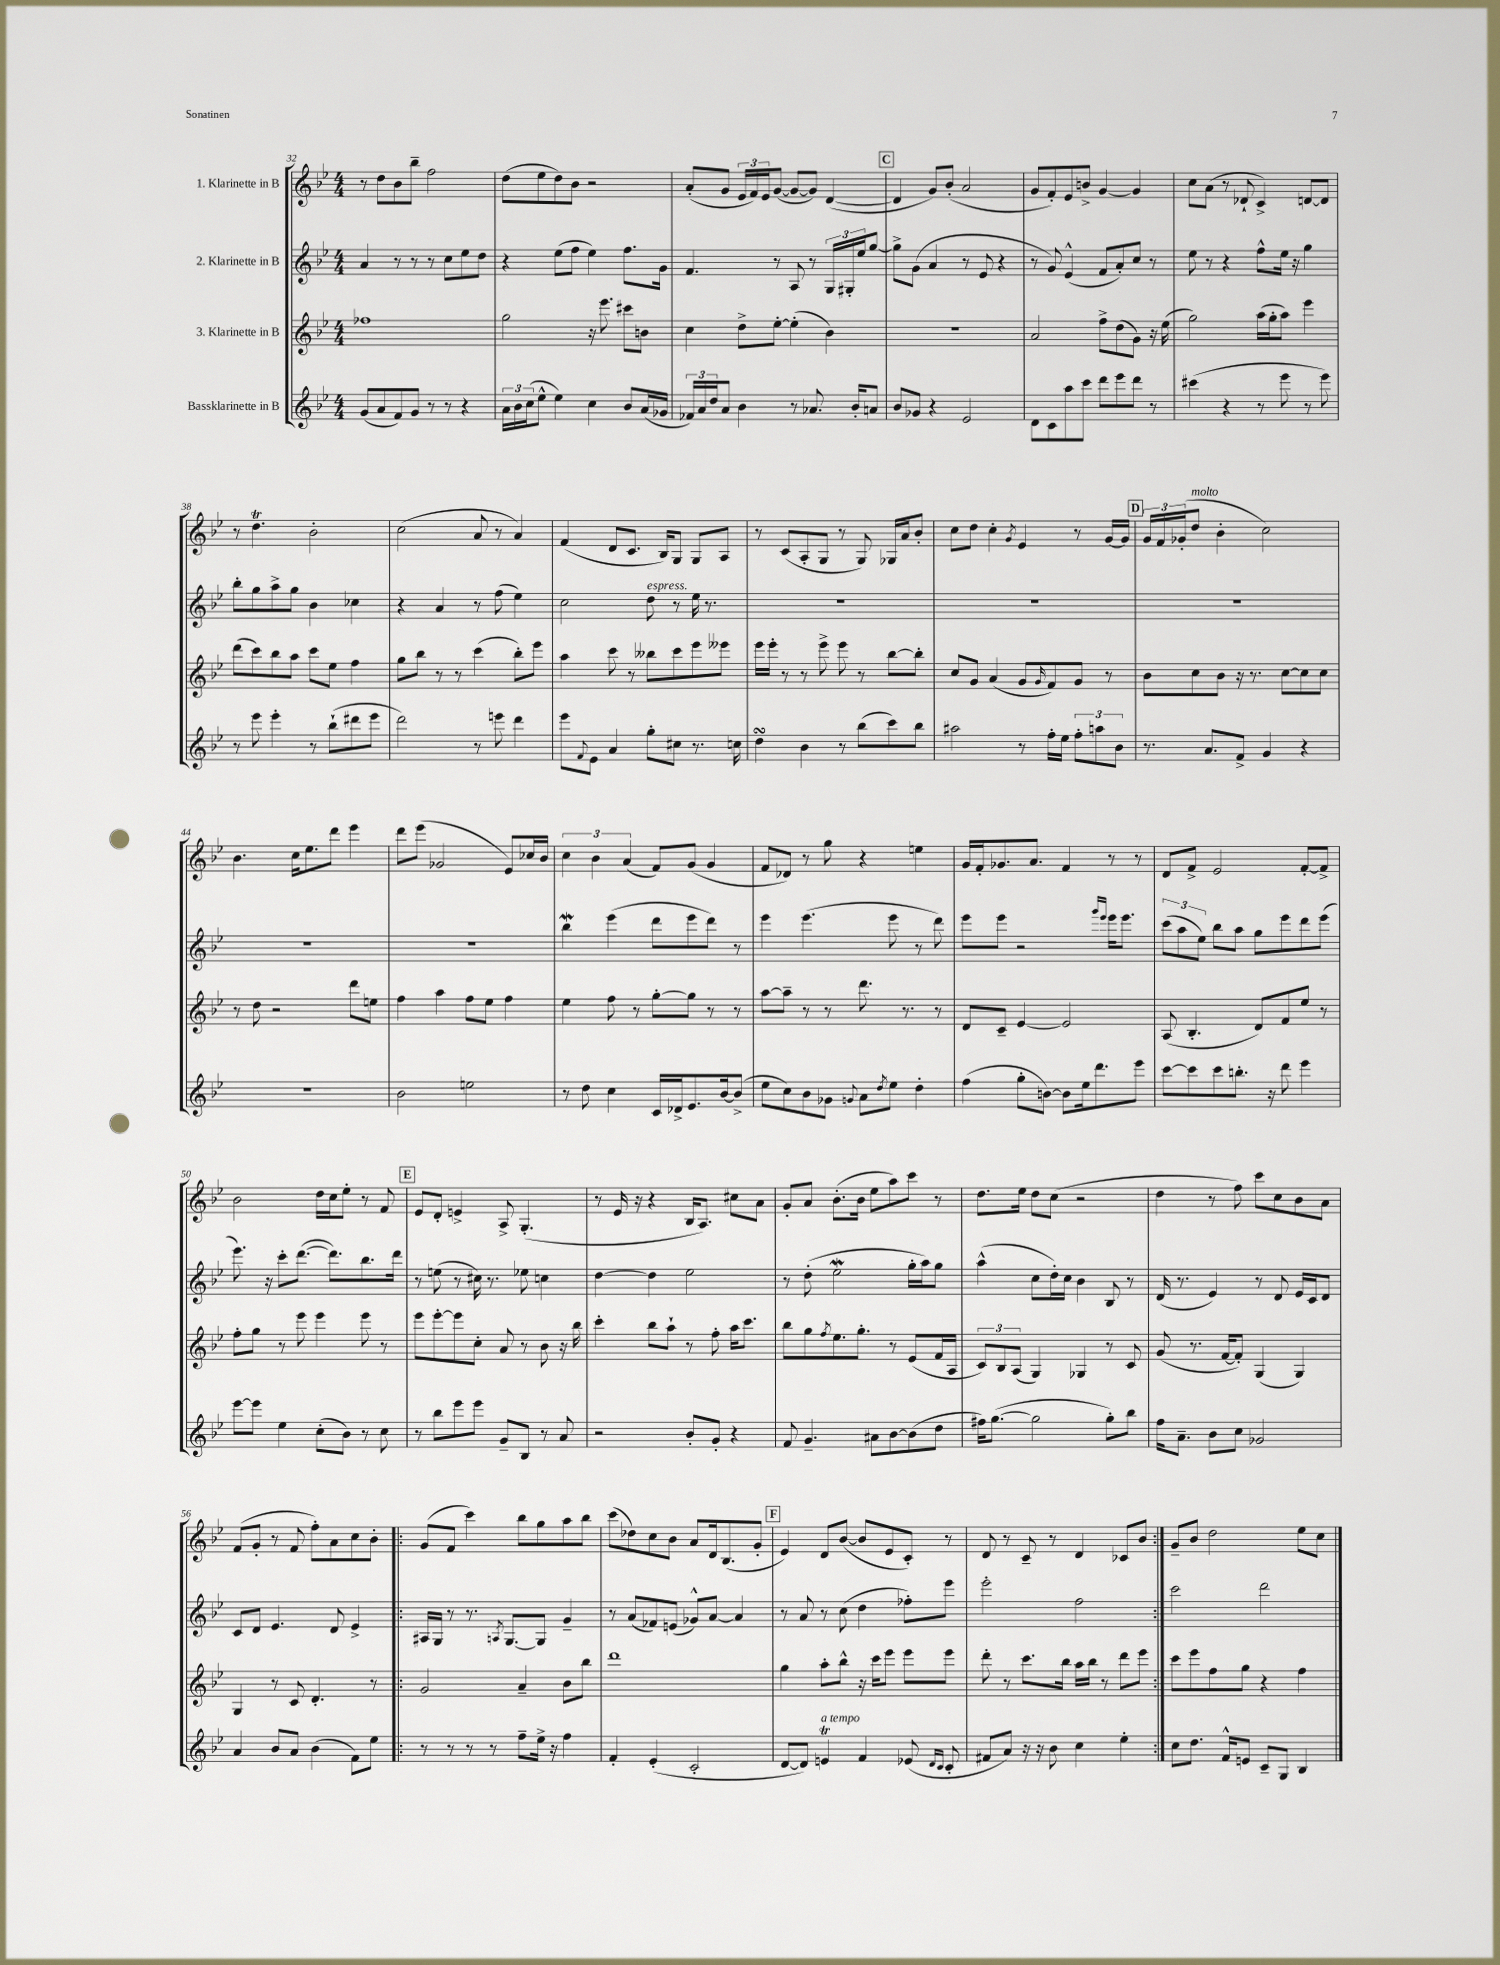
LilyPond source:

<<
\new StaffGroup <<
\new Staff = "s0" \with { instrumentName = "1. Klarinette in B" } {
    \clef treble \key bes \major \numericTimeSignature \time 4/4
    r8 d''8 bes'8 bes''8-- f''2 |
    d''8( ees''8 d''8) bes'8 r2 |
    a'8-.( g'8 \tuplet 3/2 { ees'16 f'16) ees'16 } g'8~( g'8~ g'8) d'4~( |
    \mark \markup { \box "C" } d'4 g'8) bes'8-.( a'2 |
    g'8 f'8-.) ees'8 b'8-> g'4~ g'4 |
    c''8 a'8( r8 des'8-! c'4->) d'8~ d'8 |
    r8 d''4.\trill bes'2-. |
    c''2( a'8 r8 a'4) |
    f'4( d'8 c'8. bes16) g8 g8 a8 |
    r8 c'8( a8-. g8 r8 g8) ges16 a'16 bes'8-. |
    c''8 d''8 c''4-. \acciaccatura { g'8 } ees'4 r8 g'16~ g'16 |
    \mark \markup { \box "D" } \tuplet 3/2 { g'16 f'16 ges'16-.( } d''8^\markup { \italic "molto" } bes'4-. c''2) |
    bes'4. c''16 ees''8. d'''8 ees'''4 |
    d'''8 ees'''8( ges'2 ees'8) ces''16 bes'16 |
    \tuplet 3/2 { c''4 bes'4 a'4( } f'8) g'8( g'4 |
    f'8 des'8) r8 g''8 r4 e''4 |
    g'16 f'16-. ges'8. a'8. f'4 r8 r8 |
    d'8 f'8-> ees'2 f'8~-. f'8-> |
    bes'2 d''16 c''16 ees''8-. r8 f'8 |
    \mark \markup { \box "E" } ees'8 d'8-. e'4-> a8-> g4.-.( |
    r8 ees'16 r16 r4 bes16 a8.) cis''8 a'8 |
    g'8-. a'8 bes'8.-.( bes'16 ees''8 a''8) c'''8 r8 |
    d''8. ees''16 d''8 c''8( r2 |
    d''4 r8 f''8) c'''8 c''8 bes'8 a'8 |
    f'8( g'8-. r8 f'8 f''8-.) a'8 c''8 bes'8-. |
    \repeat volta 2 { g'8( f'8 c'''4) bes''8 g''8 a''8 bes''8 |
    c'''8( des''8) c''8 bes'8 a'8 d'16 bes8.( g'8-. |
    \mark \markup { \box "F" } ees'4) d'8 bes'8~( bes'8 ees'8 c'8-.) r8 |
    d'8 r8 c'8-- r8 d'4 ces'8 bes'8 | }
    g'8-- bes'8 d''2 ees''8 c''8 \bar "|." |
}
\new Staff = "s1" \with { instrumentName = "2. Klarinette in B" } {
    \clef treble \key bes \major \numericTimeSignature \time 4/4
    a'4 r8 r8 r8 c''8 ees''8 d''8 |
    r4 ees''8( f''8 ees''4) f''8. g'16 |
    f'4. r8 a8 r8 \tuplet 3/2 { g16 gis16-. ees''16 } g''8~ |
    \mark \markup { \box "C" } g''8-> g'8( a'4 r8 ees'8 r4 |
    r8 g'8) ees'4-^( f'8 a'8-.) c''8 r8 |
    ees''8 r8 r4 f''8-^ ees''16 r16 g''4 |
    bes''8-. g''8 a''8-> g''8 bes'4 ces''4 |
    r4 a'4 r8 f''8( ees''4) |
    c''2 d''8^\markup { \italic "espress." } r8 ees''16 r8. |
    R1 |
    R1 |
    \mark \markup { \box "D" } R1 |
    R1 |
    R1 |
    bes''4\mordent ees'''4( d'''8 ees'''8 d'''8) r8 |
    ees'''4 ees'''4.( ees'''8 r8 d'''8) |
    ees'''8 ees'''8 r2 \grace { g'''16 ees'''16 } ees'''16 ees'''8. |
    \tuplet 3/2 { c'''8( a''8 ees''8) } bes''8 a''8 g''8 ees'''8 d'''8 ees'''8( |
    ees'''8.) r16 c'''8-. d'''8.~( d'''8.) bes''8. d'''16 |
    \mark \markup { \box "E" } r8 e''8( r8 cis''16) r8. ees''8 c''4 |
    d''4~ d''4 ees''2 |
    r8 d''8-.( ees''2\mordent g''16-. a''16) g''8 |
    a''4-^( c''8 d''16-.) c''16 bes'4 bes8 r8 |
    d'16( r8. ees'4) r8 d'8 ees'16 c'16 d'8 |
    c'8 d'8 ees'4. d'8 ees'4-> |
    \repeat volta 2 { ais16 g16 r8 r8. \acciaccatura { a8 } g8.~ g8 g'4-- |
    r8 a'8( fes'8) e'8( ges'8-^) a'8~ a'4 |
    \mark \markup { \box "F" } r8 a'8 r8 c''8( d''4 fes''8-.) ees'''8 |
    ees'''2-. f''2 | }
    c'''2 d'''2 \bar "|." |
}
\new Staff = "s2" \with { instrumentName = "3. Klarinette in B" } {
    \clef treble \key bes \major \numericTimeSignature \time 4/4
    fes''1 |
    g''2 r16 ees'''8. cis'''8 b'8 |
    c''4 d''8-> ees''8~-. ees''4-.( bes'4) |
    \mark \markup { \box "C" } R1 |
    a'2 f''8-> d''8( g'8) r16 ees''16( |
    g''2) a''16( g''16-. a''8) ees'''4 |
    d'''8( c'''8) bes''8 a''8 c'''8 ees''8 f''4 |
    g''8 bes''8 r8 r8 c'''4( bes''8-.) ees'''8 |
    a''4 c'''8 r8 beses''8 c'''8 ees'''8 eeses'''8 |
    ees'''16 ees'''16-. r8 r8 ees'''8-> ees'''8 r8 bes''8~ bes''8-. |
    c''8 g'8 a'4( g'8 \grace { g'16 } f'8) g'8 r8 |
    \mark \markup { \box "D" } bes'8 c''8 bes'8 r16 r8. c''8~ c''8 c''8 |
    r8 d''8 r2 d'''8 e''8 |
    f''4 a''4 f''8 ees''8 f''4 |
    ees''4 f''8 r8 g''8~-. g''8 r8 r8 |
    a''8~ a''8-- r8 r8 d'''8. r8. r8 |
    d'8 c'8-- ees'4~ ees'2 |
    a8( bes4.-. d'8) f'8 ees''8 r8 |
    f''8-. g''8 r8 ees'''8 ees'''4 ees'''8 r8 |
    \mark \markup { \box "E" } ees'''8 ees'''8~-. ees'''8 c''8-. a'8 r8 bes'8 r16 bes''16 |
    c'''4-. bes''8 a''8-! r8 f''8-. a''16 c'''8. |
    bes''8 g''8 \acciaccatura { f''8 } ees''8. g''8.-. r8 ees'8( f'16 a16 |
    \tuplet 3/2 { c'8) bes8 a8( } g4) ges4 r8 c'8 |
    g'8( r8. f'16~ f'8-.) g4( g4) |
    g4 r8 c'8 d'4.-. r8 |
    \repeat volta 2 { g'2 a'4-- bes'8 bes''8 |
    d'''1 |
    \mark \markup { \box "F" } g''4 a''8-. bes''8-^ r16 c'''16 ees'''8 ees'''8 ees'''8 |
    d'''8-. r8 c'''8. bes''16 a''16 bes''16 r8 d'''8 ees'''8 | }
    c'''8 ees'''8 f''8 g''8 r4 f''4 \bar "|." |
}
\new Staff = "s3" \with { instrumentName = "Bassklarinette in B" } {
    \clef treble \key bes \major \numericTimeSignature \time 4/4
    g'8( a'8 f'8) g'8 r8 r8 r4 |
    \tuplet 3/2 { a'16 bes'16 c''16( } ees''8-^ ees''4) c''4 bes'8 a'16( ges'16 |
    \tuplet 3/2 { fes'16) a'16 d''16 } a'8 bes'4 r8 aes'8. bes'16-. a'8 |
    \mark \markup { \box "C" } bes'8 ges'8 r4 ees'2 |
    d'8 c'8 a''8 c'''8 d'''8 ees'''8 d'''8 r8 |
    cis'''4( r4 r8 ees'''8 r8 ees'''8) |
    r8 ees'''8 ees'''4-. r8 bes''8-!( dis'''8 ees'''8 |
    d'''2) r8 e'''8 d'''4 |
    ees'''8 \appoggiatura { f'8 } ees'8 a'4 g''8-. cis''8 r8. c''16 |
    d''4\turn bes'4 r8 bes''8( c'''8) bes''8 |
    ais''2 r8 f''16-. ees''16 \tuplet 3/2 { f''8-. a''8 bes'8 } |
    \mark \markup { \box "D" } r8. a'8. f'8-> g'4 r4 |
    r1 |
    bes'2 e''2 |
    r8 d''8 c''4 c'16 des'16-> ees'8. bes'16~ bes'8->( |
    ees''8 c''8) bes'8 ges'8 \appoggiatura { g'8 } a'8 \acciaccatura { d''8 } ees''8 d''4-. |
    f''4( g''8-. b'8~) b'8 ees''16 d'''8. ees'''8 |
    c'''8~ c'''8 c'''8 b''8.-. r16 d'''8 ees'''4 |
    ees'''8~ ees'''8 ees''4 c''8-.( bes'8) r8 c''8 |
    \mark \markup { \box "E" } r8 bes''8 ees'''8 ees'''8 g'8-- bes8 r8 a'8 |
    r2 bes'8-. g'8-. r4 |
    f'8 g'4.-- ais'8 bes'8~ bes'8( d''8 |
    fis''16) g''8.~( g''2 g''8-.) bes''8 |
    f''16 a'8.-- bes'8 c''8 ges'2 |
    a'4 bes'8 a'8 bes'4( f'8) ees''8 |
    \repeat volta 2 { r8 r8 r8 r8 f''8-- ees''16-> r16 f''4 |
    f'4-. ees'4-.( c'2-. |
    \mark \markup { \box "F" } d'8~ d'8) e'4\trill^\markup { \italic "a tempo" } f'4 ees'8( \grace { d'16 c'16 } c'8-. |
    fis'8 a'8) r16 r16 bes'8 c''4 ees''4-. | }
    c''8 d''8. f'16-^ e'8 c'8-- g8 bes4 \bar "|." |
}
>>
>>
\layout { \context { \Score currentBarNumber = #32 } }
